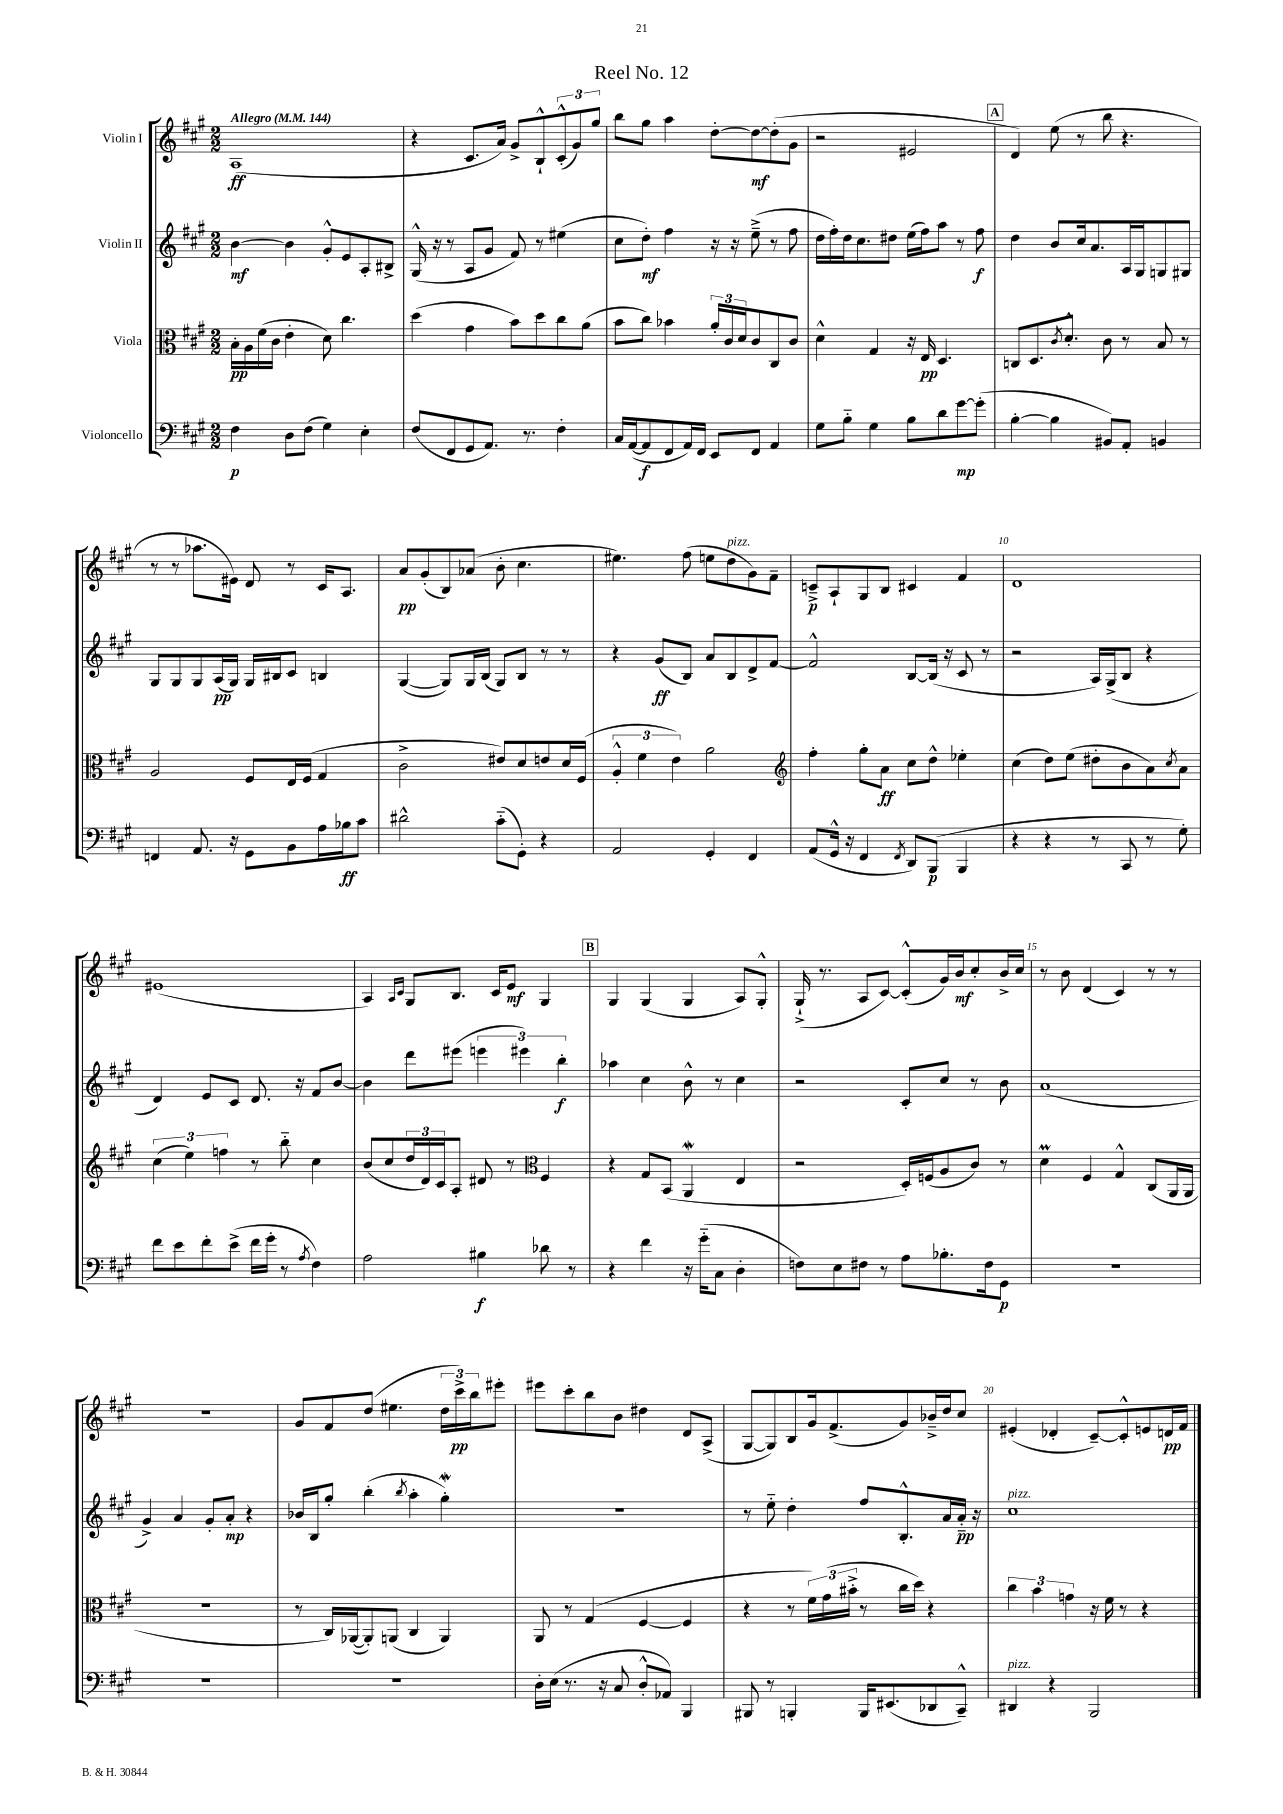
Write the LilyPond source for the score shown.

\header { title = "Reel No. 12" }
<<
\new StaffGroup <<
\new Staff = "s0" \with { instrumentName = "Violin I" } {
    \clef treble \key a \major \numericTimeSignature \time 2/2 \tempo "Allegro" 4 = 144
    a1\ff( |
    r4 cis'8. a'16) gis'8-> b8-!-^ \tuplet 3/2 { cis'8-.-^( gis'8) gis''8 } |
    b''8 gis''8 a''4 d''8~-. d''8~\mf d''8-.( gis'8 |
    r2 eis'2 |
    \mark \markup { \box "A" } d'4) e''8( r8 b''8 r4. |
    r8 r8 aes''8. eis'16) d'8 r8 cis'16 a8. |
    a'8\pp gis'8-.( b8) aes'8( b'8-. cis''4. |
    eis''4.) fis''8( e''8 d''8^\markup { \italic "pizz." } gis'8) fis'8-- |
    c'8--->\p a8-! gis8 b8 cis'4 fis'4 |
    d'1 |
    eis'1( |
    a4) \grace { a16 cis'16 } gis8 b8. cis'16 e'8\mf gis4 |
    \mark \markup { \box "B" } gis4 gis4( gis4 a8) gis8-.-^ |
    gis16-!->( r8. a8 cis'8~) cis'8-.-^( gis'16) b'16\mf cis''8-. b'16-> cis''16 |
    r8 b'8 d'4( cis'4) r8 r8 |
    R1 |
    gis'8 fis'8 d''8( eis''4. \tuplet 3/2 { d''16 cis'''16->\pp) b''16 } eis'''8-. |
    eis'''8 cis'''8-. b''8 b'8 dis''4 d'8 a8->( |
    gis8~ gis8) b8 gis'16 fis'8.->( gis'8) bes'16---> d''16 cis''8 |
    eis'4-.( des'4-. cis'8~--) cis'8-.-^ e'8 d'16\pp fis'16 \bar "|." |
}
\new Staff = "s1" \with { instrumentName = "Violin II" } {
    \clef treble \key a \major \numericTimeSignature \time 2/2
    b'4~\mf b'4 gis'8-.-^ e'8 a8-. bis8-> |
    gis16-^( r16 r8 a8 gis'8 fis'8) r8 eis''4( |
    cis''8 d''8-.\mf) fis''4 r16 r16 e''8--->( r8 fis''8 |
    d''16 fis''16-.) d''16 cis''8. dis''8 e''16( fis''16) a''8 r8 fis''8\f |
    \mark \markup { \box "A" } d''4 b'8 cis''16 a'8. a16 gis16 g8 gis8 |
    gis8 gis8 gis8 a16\pp( gis16) gis16 bis16 cis'8 b4 |
    gis4~( gis8) gis16 b16( gis8) b8 r8 r8 |
    r4 gis'8\ff( b8) a'8 b8 d'8-> fis'8~ |
    fis'2-^ b8~ b16( r16 cis'8 r8 |
    r2 a16) gis16->( b8 r4 |
    d'4) e'8 cis'8 d'8. r16 fis'8 b'8~ |
    b'4 d'''8 eis'''8( \tuplet 3/2 { e'''4 eis'''4) b''4-.\f } |
    \mark \markup { \box "B" } aes''4 cis''4 b'8-^ r8 cis''4 |
    r2 cis'8-. cis''8 r8 b'8 |
    a'1( |
    gis'4->) a'4 gis'8-. a'8-.\mp r4 |
    bes'16 b16 gis''8-. b''4-.( \acciaccatura { b''8 } a''4-. gis''4-.\mordent) |
    R1 |
    r8 e''8-_ d''4-. fis''8 b8.-.-^ a'16 a'16-_\pp r16 |
    cis''1^\markup { \italic "pizz." } \bar "|." |
}
\new Staff = "s2" \with { instrumentName = "Viola" } {
    \clef alto \key a \major \numericTimeSignature \time 2/2
    b16-.\pp a16 fis'16( cis'16 e'4-. d'8) cis''4. |
    d''4( gis'4 b'8) d''8 cis''8 a'8( |
    b'8 cis''8) bes'4 \tuplet 3/2 { a'16-. cis'16 d'16 } cis'8 cis8 cis'8 |
    d'4-^ gis4 r16 e16\pp d4. |
    \mark \markup { \box "A" } c8 d8. \acciaccatura { cis'8 } d'8.-.-^ cis'8 r8 b8 r8 |
    a2 fis8 e16 fis16( gis4 |
    cis'2-> eis'8) d'8 e'8 d'16 fis16( |
    \tuplet 3/2 { a4-.-^ fis'4 e'4) } a'2 |
    \clef treble fis''4-. gis''8-. a'8\ff cis''8 d''8-^ ees''4-. |
    cis''4( d''8) e''8( dis''8-. b'8 a'8) \acciaccatura { cis''8 } a'8 |
    \tuplet 3/2 { cis''4( e''4) f''4 } r8 b''8-_ cis''4 |
    b'8( cis''8 \tuplet 3/2 { d''16 d'16) cis'16 } a8-. dis'8 r8 \clef alto fis4 |
    \mark \markup { \box "B" } r4 gis8 b,8( a,4\mordent e4 |
    r2 d16-.) f16( a8 cis'8) r8 |
    d'4\prall fis4 gis4-^ cis8( a,16 a,16 |
    r1 |
    r8 cis16) aes,16~( aes,8-.) a,8( cis4 a,4) |
    a,8 r8 gis4( fis4~ fis4 |
    r4 r8 \tuplet 3/2 { fis'16) gis'16( bis'16-.-> } r8 cis''16 d''16) r4 |
    \tuplet 3/2 { cis''4 b'4 g'4 } r16 fis'16 r8 r4 \bar "|." |
}
\new Staff = "s3" \with { instrumentName = "Violoncello" } {
    \clef bass \key a \major \numericTimeSignature \time 2/2
    fis4\p d8 fis8( gis4) e4-. |
    fis8( fis,8 gis,8 a,8.) r8. fis4-. |
    cis16 a,16~( a,8\f fis,8 a,16) fis,16 e,8 fis,8 a,4 |
    gis8 b8-_ gis4 b8 d'8 gis'8~\mp gis'8-.( |
    \mark \markup { \box "A" } b4~-. b4 bis,8) a,8-. b,4 |
    f,4 a,8. r16 gis,8 b,8 a16 bes16\ff cis'8 |
    dis'2-^ cis'8-_( gis,8-.) r4 |
    a,2 gis,4-. fis,4 |
    a,8( gis,16-^ r16 fis,4 \acciaccatura { fis,8 } d,8) b,,8\p( b,,4 |
    r4 r4 r8 cis,8 r8 gis8-.) |
    fis'8 e'8 fis'8-. e'8->( fis'16 gis'16-. r8 \acciaccatura { a8 } fis4) |
    a2 bis4\f des'8 r8 |
    \mark \markup { \box "B" } r4 fis'4 r16 gis'16-_( cis8 d4-. |
    f8) e8 fis8 r8 a8 bes8.-. fis16 gis,8\p |
    R1 |
    R1 |
    R1 |
    d16-. e16( r8. r16 cis8 d8-.-^ aes,8) b,,4 |
    bis,,8 r8 b,,4-. b,,16 eis,8.( des,8 cis,8---^) |
    dis,4^\markup { \italic "pizz." } r4 b,,2 \bar "|." |
}
>>
>>
\layout { \context { \Score \override BarNumber.break-visibility = ##(#f #t #t) barNumberVisibility = #(every-nth-bar-number-visible 5) } }
